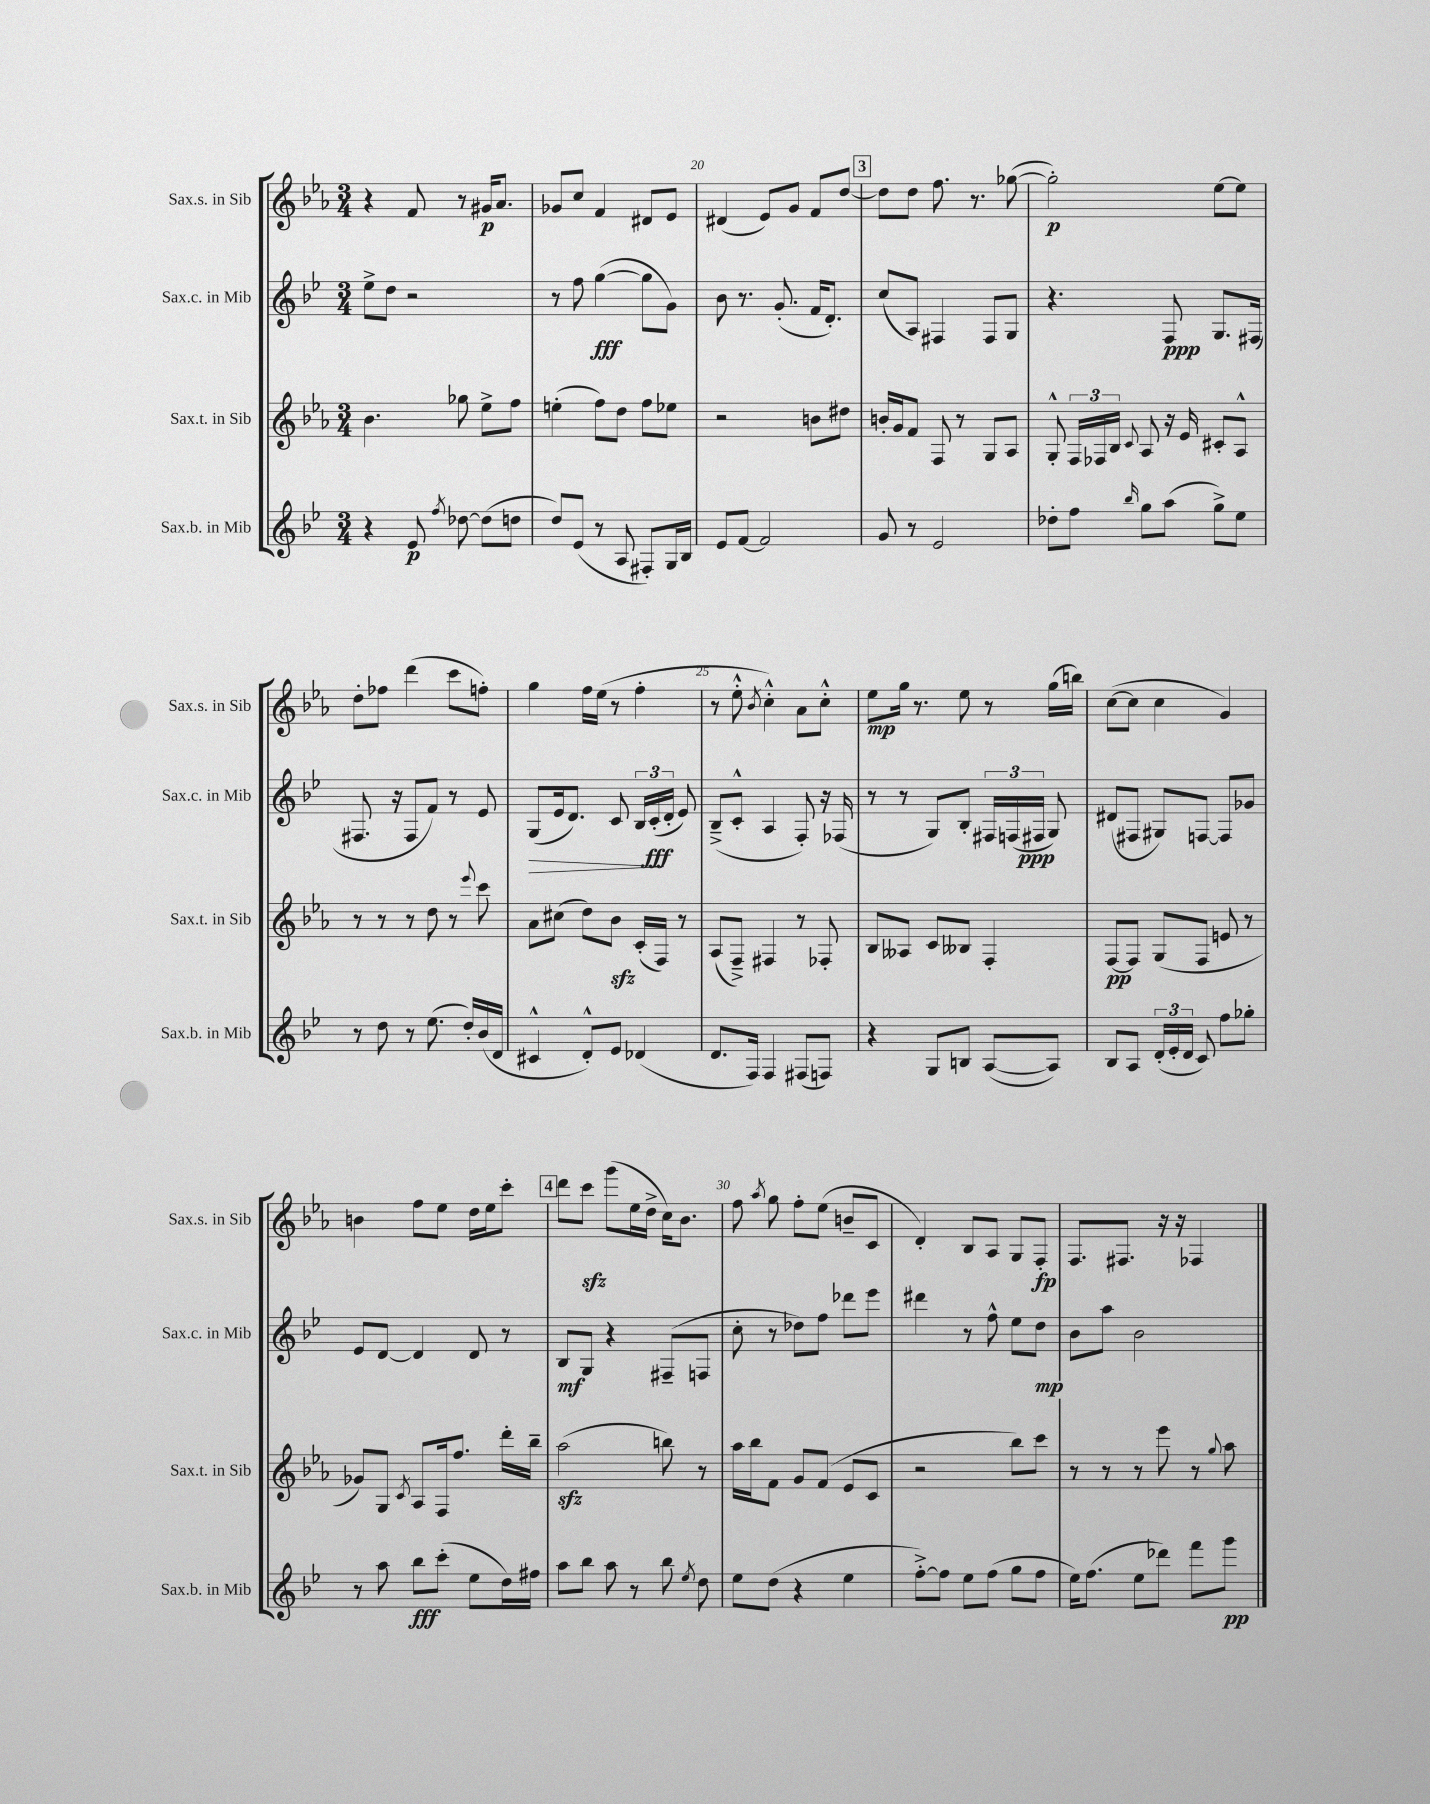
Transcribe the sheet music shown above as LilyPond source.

<<
\new StaffGroup <<
\new Staff = "s0" \with { instrumentName = "Sax.s. in Sib" shortInstrumentName = "Sax.s. in Sib" } {
    \clef treble \key ees \major \numericTimeSignature \time 3/4
    \autoBeamOff r4 f'8 r8 gis'16[\p aes'8.] |
    ges'8[ c''8] f'4 dis'8[ ees'8] |
    dis'4( ees'8[) g'8] f'8[ d''8]~ |
    \mark \markup { \box "3" } d''8[ d''8] f''8. r8. ges''8~( |
    ges''2-.\p) ees''8[~ ees''8] |
    d''8[-. fes''8] d'''4( c'''8[ f''8]-.) |
    g''4 f''16[ ees''16]( r8 f''4-. |
    r8 ees''8-.-^ \acciaccatura { bes'8 } c''4-.-^) aes'8[ c''8]-.-^ |
    ees''8[\mp g''16] r8. ees''8 r8 g''16[( b''16]) |
    c''8[~( c''8] c''4 g'4) |
    b'4 f''8[ ees''8] d''16[ ees''16 c'''8]-. |
    \mark \markup { \box "4" } d'''8[ c'''8]\sfz g'''8[( ees''16 d''16]-> c''16[) bes'8.] |
    f''8 \acciaccatura { aes''8 } g''8 f''8[-. ees''8]( b'8[-- c'8] |
    d'4-.) bes8[ aes8] g8[ f8]-.\fp |
    f8.[ fis8.] r16 r16 fes4 \bar "|." |
}
\new Staff = "s1" \with { instrumentName = "Sax.c. in Mib" shortInstrumentName = "Sax.c. in Mib" } {
    \clef treble \key bes \major \numericTimeSignature \time 3/4
    \autoBeamOff ees''8[-> d''8] r2 |
    r8 f''8 g''4~\fff( g''8[ g'8]) |
    bes'8 r8. g'8.-.( f'16[ d'8.]-.) |
    \mark \markup { \box "3" } c''8[( a8]) fis4 fis8[ g8] |
    r4. f8\ppp g8.[ fis16]( |
    fis8. r16 fis8[ f'8]) r8 ees'8 |
    g8[\>( ees'16 d'8.]) c'8 \tuplet 3/2 { bes16[ c'16-.\fff\!( d'16]-. } ees'8) |
    bes8[--->( c'8]-.-^ a4 f8-.) r16 fes16( |
    r8 r8 g8[) bes8]-. \tuplet 3/2 { fis16[ f16( fis16]\ppp } g8) |
    dis'8[( fis8] gis8[) f8]~ f8[ ges'8] |
    ees'8[ d'8]~ d'4 d'8 r8 |
    \mark \markup { \box "4" } bes8[\mf g8] r4 fis8[--( f8] |
    c''8-. r8 des''8[) f''8] des'''8[ ees'''8] |
    dis'''4 r8 f''8-^ ees''8[ d''8]\mp |
    bes'8[ a''8] bes'2 \bar "|." |
}
\new Staff = "s2" \with { instrumentName = "Sax.t. in Sib" shortInstrumentName = "Sax.t. in Sib" } {
    \clef treble \key ees \major \numericTimeSignature \time 3/4
    \autoBeamOff bes'4. ges''8 ees''8[-> f''8] |
    e''4-.( f''8[) d''8] f''8[ ees''8] |
    r2 b'8[ dis''8] |
    \mark \markup { \box "3" } b'16[-. g'16 f'8] f8 r8 g8[ aes8] |
    g8-.-^ \tuplet 3/2 { f16[ fes16 bes16] } \appoggiatura { c'8 } aes8 r16 ees'16 cis'8[-. aes8]-^ |
    r8 r8 r8 d''8 r8 \appoggiatura { ees'''8 } c'''8 |
    aes'8[ cis''8]( d''8[) bes'8]\sfz c'16[-.( f16]) r8 |
    aes8[( f8]--->) fis4 r8 fes8-. |
    bes8[ aeses8] c'8[ beses8] f4-. |
    f8[~\pp f8] g8[( f8] e'8 r8 |
    ges'8[) g8] \acciaccatura { c'8 } aes8[ f16 f''8.] d'''16[-. bes''16]-- |
    \mark \markup { \box "4" } aes''2\sfz( b''8) r8 |
    aes''16[ bes''16 f'8] g'8[ f'8]( ees'8[ c'8] |
    r2 bes''8[) c'''8] |
    r8 r8 r8 ees'''8 r8 \appoggiatura { g''8 } aes''8 \bar "|." |
}
\new Staff = "s3" \with { instrumentName = "Sax.b. in Mib" shortInstrumentName = "Sax.b. in Mib" } {
    \clef treble \key bes \major \numericTimeSignature \time 3/4
    \autoBeamOff r4 ees'8\p \acciaccatura { f''8 } des''8~ des''8[( d''8] |
    d''8[) ees'8]( r8 a8 fis8[-.) g16 bes16] |
    ees'8[ f'8]~ f'2 |
    \mark \markup { \box "3" } g'8 r8 ees'2 |
    des''8[-. f''8] \grace { bes''16 } g''8[ a''8]( g''8[->) ees''8] |
    r8 d''8 r8 ees''8.( d''16[-.) bes'16( d'16] |
    cis'4-^ d'8[-.-^) ees'8] des'4( |
    d'8.[ f16]) f4 fis8[( f8]) |
    r4 g8[ b8] a8[~( a8]) |
    bes8[ a8] \tuplet 3/2 { d'16[-.( ees'16-. d'16] } c'8) f''8[ ges''8]-. |
    r8 a''8 bes''8[\fff c'''8]-.( ees''8[ d''16) fis''16] |
    \mark \markup { \box "4" } a''8[ bes''8] a''8 r8 bes''8 \acciaccatura { ees''8 } d''8 |
    ees''8[ d''8]( r4 ees''4 |
    f''8[~-.->) f''8] ees''8[ f''8]( g''8[ f''8] |
    ees''16[) f''8.]( ees''8[ des'''8]) f'''8[ g'''8]\pp \bar "|." |
}
>>
>>
\layout { \context { \Score currentBarNumber = #18 \override BarNumber.break-visibility = ##(#f #t #t) barNumberVisibility = #(every-nth-bar-number-visible 5) } }
